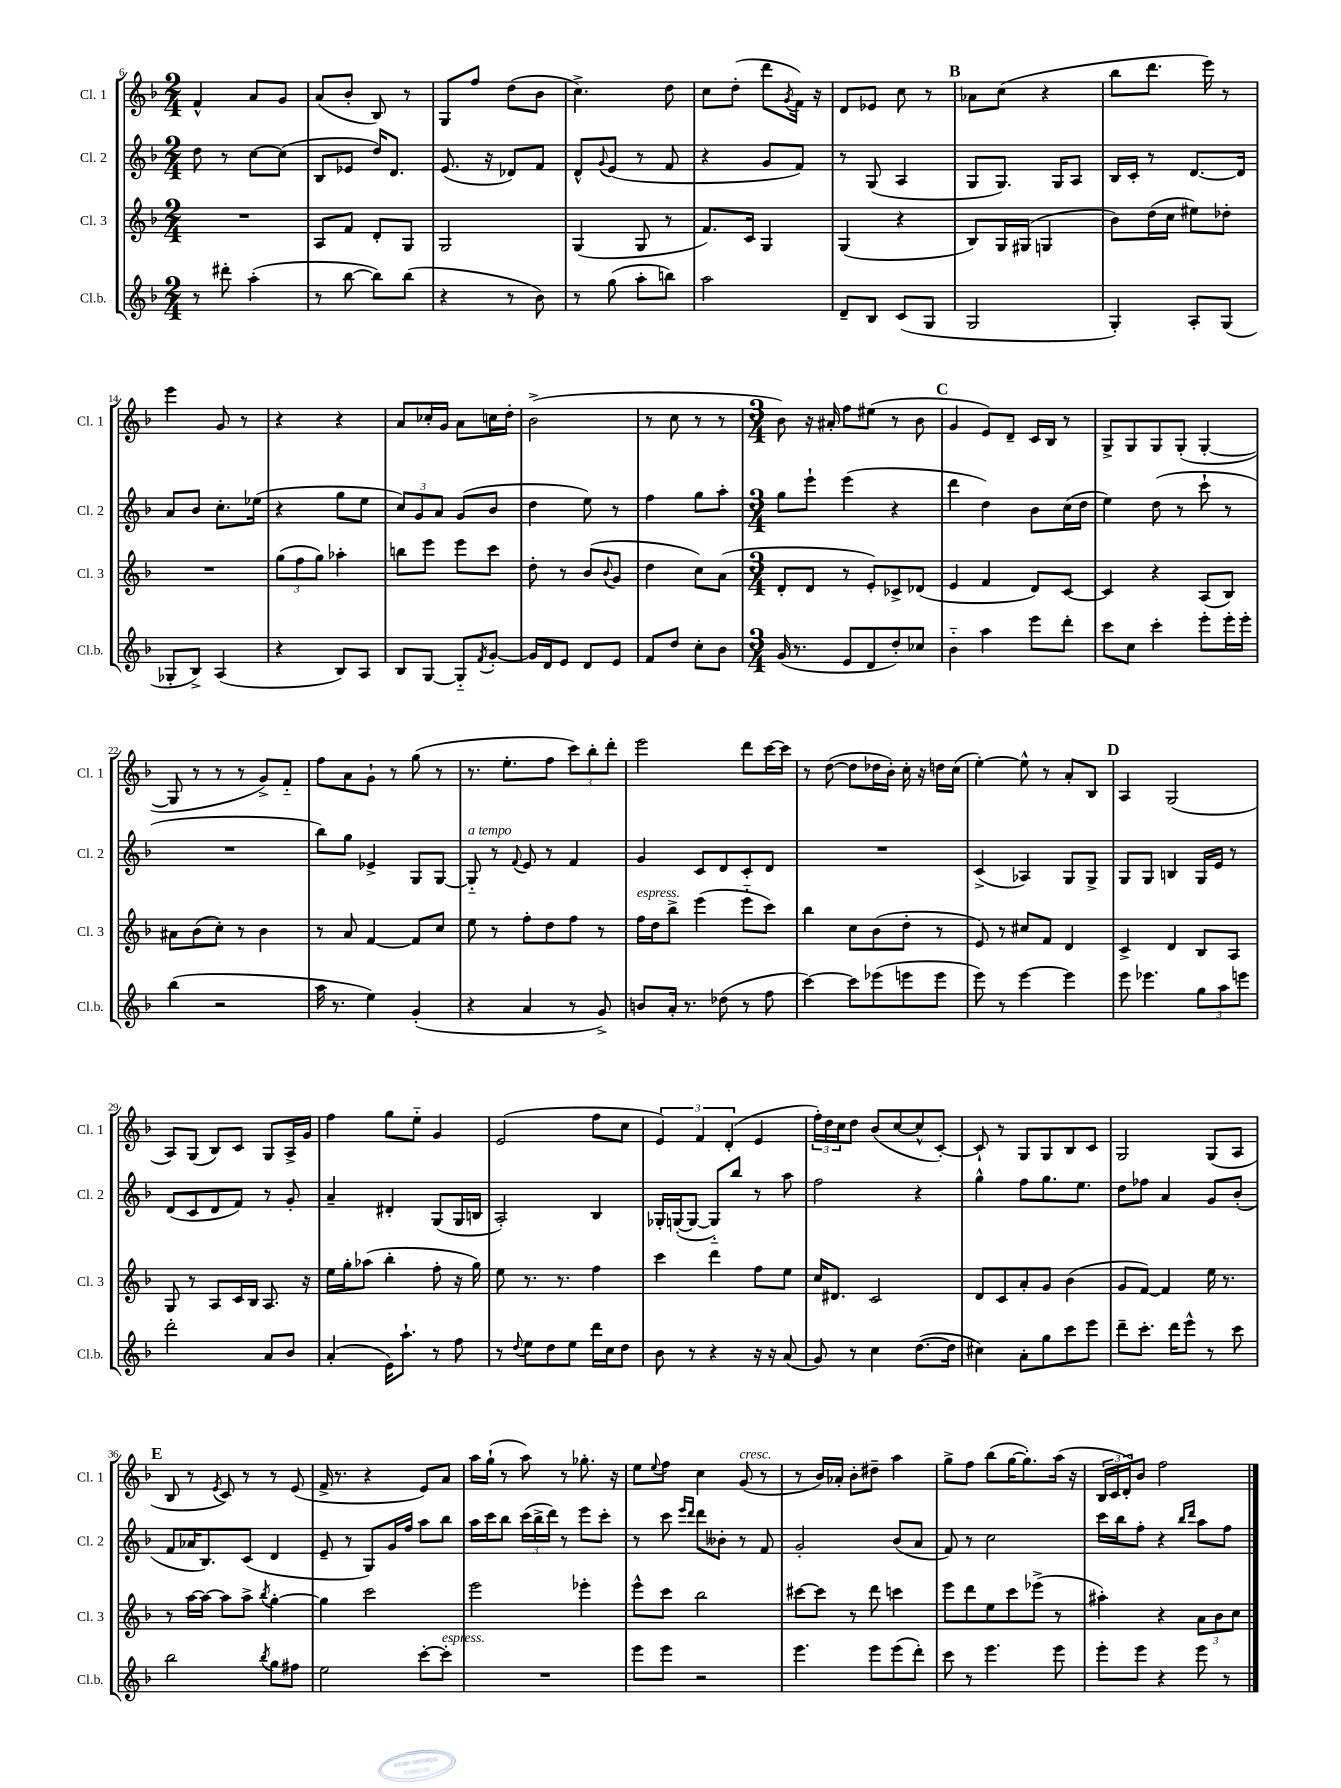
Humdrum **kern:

**kern	**kern	**kern	**kern
*staff4	*staff3	*staff2	*staff1
*clefG2	*clefG2	*clefG2	*clefG2
*k[b-]	*k[b-]	*k[b-]	*k[b-]
*M2/4	*M2/4	*M2/4	*M2/4
8r	2r	8dd\	4f^^/
8ddd#'\	.	8r	.
(4aa'\	.	[8cc\L	8a/L
.	.	(8cc\]J	8g/J
=	=	=	=
8r	8A/L	8B-/L	(8a/L
[8bb-\	8f/J	8e-/J	8b-'/J
8bb-\]L)	8d'/L	16dd/LK)	8B-/)
.	.	8.d/J	.
(8bb-\J	8G/J	.	8r
=	=	=	=
4r	2G/	(8.e/	8G/L
.	.	.	8ff/J
.	.	16r	.
8r	.	8d-/L)	(8dd\L
8b-\)	.	8f/J	8b-\J
=	=	=	=
8r	(4G/	8d^^/L	4.cc^\)
.	.	8qqg/	.
(8gg\	.	(8e/J	.
8aa'\L	8G/	8r	.
8bb\J)	8r	8f/	8dd\
=	=	=	=
2aa\	8.f/L)	4r	8cc\L
.	.	.	(8dd'\J
.	16c/Jk	.	.
.	4G/	8g/L	8ddd\L
.	.	.	8qg/
.	.	8f/J)	16f\Jk)
.	.	.	16r
=	=	=	=
8d~/L	(4G/	8r	8d/L
8B-/J	.	(8G/	8e-/J
(8c/L	4r	4A/	8cc\
8G/J	.	.	8r
=	=	=	=
2G/	8B-/L)	8G/L	8a-\L
.	16G/L	8.G/J)	(8cc\J
.	(16G#/JJ	.	.
.	4G/	.	4r
.	.	16G/LK	.
.	.	8A/J	.
=	=	=	=
4G'/)	8b-\L)	16B-/LL	8bb-\L
.	.	16c'/JJ	.
.	(16dd\L	8r	8.ddd\J
.	16cc\JJ	.	.
8A'/L	8ee#\L)	[8.d/L	.
.	.	.	16eee\)
(8G/J	8dd-'\J	.	8r
.	.	16d/]Jk	.
=	=	=	=
8G-'/L	2r	8a/L	4eee\
8B-^/J)	.	8b-/J	.
(4A/	.	8.cc'\L	8g/
.	.	.	8r
.	.	(16ee-\Jk	.
=	=	=	=
4r	(12gg\L	4r	4r
.	12ff\	.	.
.	12gg\J)	.	.
8B-/L)	4aa-'\	8gg\L	4r
8A/J	.	8ee\J	.
=	=	=	=
8B-/L	8bb\L	12cc/L)	8a/L
.	.	12g/	.
[8G/J	8eee\J	.	16cc-'/L
.	.	12a/J	.
.	.	.	16g/JJ
8G'~/]L	8eee\L	(8g/L	8a\L
8qf/	.	.	.
[8g'/J	8ccc\J	8b-/J	16cc\L
.	.	.	16dd'\JJ
=	=	=	=
16g/]LL	8dd'\	4dd\	(2b-^\
16d/J	.	.	.
8e/J	8r	.	.
8d/L	(8b-/L	8ee\)	.
.	8qqb-/	.	.
8e/J	8g/J	8r	.
=	=	=	=
8f/L	4dd\	4ff\	8r
8dd/J	.	.	8cc\
8cc'\L	8cc\L)	8gg\L	8r
8b-\J	(8a\J	8aa'\J	8r
=	=	=	=
*M3/4	*M3/4	*M3/4	*M3/4
(16g/	8d'/L	8gg\L	8b-\)
8.r	.	.	.
.	8d/J	8eee`\J	16r
.	.	.	16a#'/
8e/L	8r	(4eee\	8ff\L
8d/	8e'/L)	.	(8ee#\J
8dd'/)	8c-^/	4r	8r
8cc-/J	(8d-/J	.	8b-\
=	=	=	=
4b-'~\	4e/	4ddd\	4g/
4aa\	4f/	4dd\)	8e/L)
.	.	.	8d~/J
8eee\L	8d/L)	8b-\L	16c/LL
.	.	.	16B-/JJ
8ddd'\J	[8c/J	(16cc\L	8r
.	.	16dd\JJ	.
=	=	=	=
8ccc\L	4c/]	4ee\)	8G^/L
8cc\J	.	.	8G/
4ccc'\	4r	(8dd\	8G/
.	.	8r	(8G'/J
8eee'\L	(8A/L	8ccc`\	[4G'/
16eee'\L	8B-/J)	8r	.
16eee'\JJ	.	.	.
=	=	=	=
(4bb-\	8a#\L	2.r	8G/]
.	(8b-\	.	8r
2r	8cc'\J)	.	8r
.	8r	.	8r
.	4b-\	.	8g^/L)
.	.	.	8f'~/J
=	=	=	=
16aa\	8r	8bb-\L)	8ff\L
8.r	.	.	.
.	8a/	8gg\J	8a\
4ee\)	[4f/	4e-^/	8g`\J
.	.	.	8r
(4g'/	8f/]L	8G/L	(8gg\
.	8cc/J	[8G/J	8r
=	=	=	=
4r	8ee\	8G'~/]	8.r
.	8r	8r	.
.	.	.	8.ee'\L
.	.	8qqf/	.
4a/	8ff'\L	8e/	.
.	8dd\	8r	8ff\J
8r	8ff\J	4f/	12ccc\L)
.	.	.	12bb-'\
8g^/)	8r	.	.
.	.	.	12ddd'\J
=	=	=	=
8b/L	16ff\LL	4g/	2eee\
.	16dd\J	.	.
16a'/Jk	8bb-^\J	.	.
8.r	.	.	.
.	(4eee\	8c/L	.
(8dd-\	.	8d/	.
8r	8eee'~\L	8c'/	8ddd\L
8ff\	8ccc\J)	8d/J	[16ccc\L
.	.	.	16ccc\]JJ
=	=	=	=
[4ccc\)	4bb-\	2.r	8r
.	.	.	([8dd\
8ccc\]L	8cc\L	.	8dd\]L
(8eee-\	(8b-\	.	16dd-\L
.	.	.	16b-'\JJ)
8eee\	8dd'\J	.	16cc'\
.	.	.	16r
8eee\J	8r	.	16dd\LL
.	.	.	(16cc\JJ
=	=	=	=
8eee\)	8e/)	(4c^/	[4ee'\)
8r	8r	.	.
[4eee\	8cc#/L	4A-/)	8ee^^\]
.	8f/J	.	8r
4eee\]	4d/	8G/L	8a'/L
.	.	8G^/J	8B-/J
=	=	=	=
8eee\	4c^/	8G/L	4A/
4.eee-\	.	8G/J	.
.	4d/	4B/	(2G/
12gg\L	8B-/L	16G/LL	.
.	.	16e/JJ	.
12aa\	.	.	.
.	8A/J	8r	.
12eee\J	.	.	.
=	=	=	=
2ddd'\	8G/	(8d/L	8A/L)
.	8r	8c/	(8G/J
.	8A/L	8d/	8B-/L)
.	16c/L	8f/J)	8c/J
.	16B-/JJ	.	.
8a/L	8.A/	8r	8G/L
8b-/J	.	8g'/	16A^/L
.	16r	.	16g/JJ
=	=	=	=
(4a'/	16ee\LL	4a~/	4ff\
.	16gg'\J	.	.
.	(8aa-\J	.	.
16e\LK)	4bb-'\	4d#'/	8gg\L
8.aa`\J	.	.	.
.	.	.	8ee'~\J
8r	8ff'\	(8G/L	4g/
8ff\	16r	16G/L	.
.	16gg\)	16B/JJ	.
=	=	=	=
8r	8ee\	2A'/)	(2e/
8qqdd/	.	.	.
8ee\L	8.r	.	.
8dd\	.	.	.
.	8.r	.	.
8ee\J	.	.	.
16ddd\LL	4ff\	4B-/	8ff\L
16cc\J	.	.	.
8dd\J	.	.	8cc\J
=	=	=	=
8b-\	4ccc\	16G-'/LL	6e/)
.	.	([16G'/J	.
8r	.	8G/_J	.
.	.	.	6f/
4r	4ddd\	8G'~/]L)	.
.	.	.	(6d'/
.	.	8bb-/J	.
16r	8ff\L	8r	4e/
16r	.	.	.
(8a/	8ee\J	8aa\	.
=	=	=	=
8g/)	16cc/LK	2ff\	24ff'\LL)
.	.	.	24dd\
.	8.d#/J	.	.
.	.	.	24cc\J
8r	.	.	8dd\J
4cc\	2c/	.	(8b-/L
.	.	.	[8cc/
([8.dd\L	.	4r	8cc^^/]
.	.	.	[8c'/J)
16dd\]Jk	.	.	.
=	=	=	=
4cc#\)	8d/L	4gg^^\	8c`/]
.	8c/	.	8r
8a'\L	8a'/	8ff\L	8G/L
8gg\	8g/J	8.gg\	8G/
8ccc\	(4b-\	.	8B-/
.	.	8.ee\J	.
8eee\J	.	.	8c/J
=	=	=	=
8ddd~\L	8g/L	8dd\L	2G/
8.ccc'\J	[8f/J)	8ff-\J	.
.	4f/]	4a/	.
16ddd\LK	.	.	.
8eee^^\J	.	.	.
8r	16ee\	8g/L	(8G/L
.	8.r	.	.
8ccc\	.	(8b-'/J	8A/J
=	=	=	=
2bb-\	8r	8f/L	8B-/
.	[16aa\LL	16a-/K	8r
.	16aa\_JJ	8.B-/)	.
.	.	.	8qe/
.	8aa\]L	.	8c/)
.	8aa^\J	(8c/J	8r
8qbb-/	8qbb-/	.	.
8gg\L	[4gg'\	4d/	8r
8ff#\J	.	.	(8e/
=	=	=	=
2ee\	4gg\]	8e~/	16f^/
.	.	.	8.r
.	.	8r	.
.	2ccc\	8G/L)	4r
.	.	16g/L	.
.	.	16ff/JJ	.
[8ccc'\L	.	8aa\L	8e/L)
8ccc'\]J	.	8bb-\J	8a/J
=	=	=	=
2.r	2eee\	16aa\LL	16aa\LL
.	.	16ccc\J	(16gg`\JJ
.	.	8bb-\J	8r
.	.	(24ccc\LL	8aa\)
.	.	24bb-^\	.
.	.	24ddd\JJ)	.
.	.	8r	8r
.	4eee-'\	8eee\L	8.gg-'\
.	.	8ccc'\J	.
.	.	.	16r
=	=	=	=
8eee\L	8eee^^\L	8r	8ee\L
.	.	.	8qqee/
8eee\J	8ccc\J	8ccc\	8ff\J
.	.	16qqeee/LL	.
.	.	16qqddd/JJ	.
2r	2bb-\	8ddd\L	4cc\
.	.	8b--'\J	.
.	.	8r	(8g/
.	.	8f/	8r
=	=	=	=
4.eee\	[8ccc#\L	2g'/	8r
.	8ccc#\]J	.	16b-/LL)
.	.	.	16a-'/JJ
.	8r	.	8b-'\L
8eee\L	8ddd\	.	8dd#~\J
(8eee\	4ccc\	(8b-/L	4aa\
8ddd'\J)	.	8a/J	.
=	=	=	=
8ccc\	8eee\L	8f/)	8gg^\L
8r	8ddd\	8r	8ff\J
4.eee\	8ee\	2cc\	(8bb-\L
.	8ccc\	.	[16gg\K
.	.	.	8.gg'\])
.	(8eee-^\J	.	.
8eee\	8r	.	(16aa\Jk
.	.	.	16r
=	=	=	=
8eee'\L	4aa#'\)	16ccc\LL	24B-/LL
.	.	.	24c/
.	.	16bb-\J	.
.	.	.	24d'/J)
8eee\J	.	8ff'\J	8b-/J
4r	4r	4r	2ff\
.	.	16qqbb-/LL	.
.	.	16qqddd/JJ	.
8eee\	12a\L	8aa\L	.
.	12b-\	.	.
8r	.	8ff\J	.
.	12cc\J	.	.
==	==	==	==
*-	*-	*-	*-
